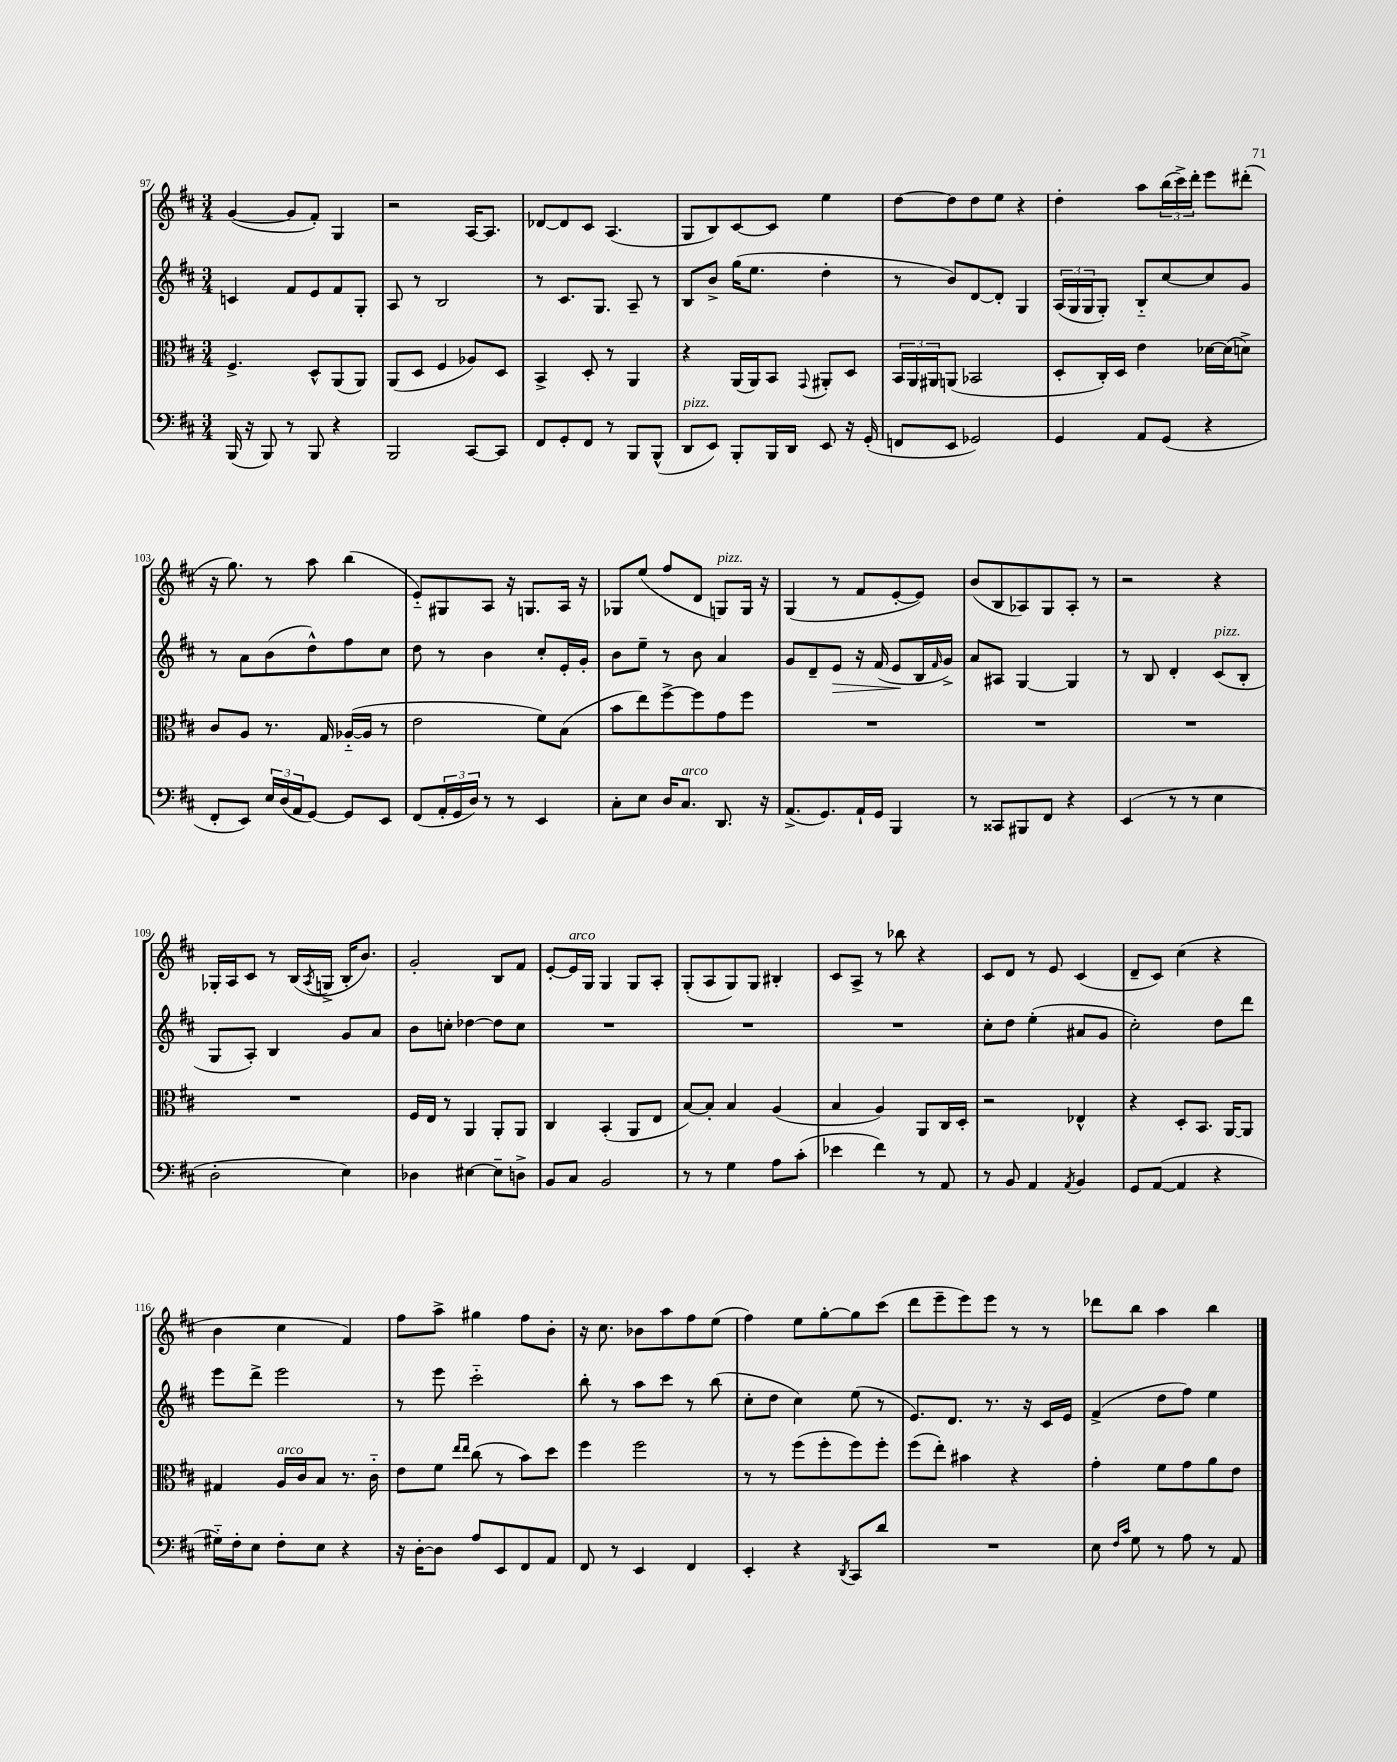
<<
\new StaffGroup <<
\new Staff = "s0" {
    \clef treble \key d \major \numericTimeSignature \time 3/4
    g'4~( g'8 fis'8-.) g4 |
    r2 a16~ a8. |
    des'8~ des'8 cis'8 a4.( |
    g8 b8) cis'8~ cis'8 e''4 |
    d''8~ d''8 d''8 e''8 r4 |
    d''4-. a''8 \tuplet 3/2 { b''16( cis'''16->) d'''16-. } e'''8 dis'''8-.( |
    r16 g''8.) r8 a''8 b''4( |
    e'8-_) gis8 a8 r16 g8. a16 r16 |
    ges8 e''8( fis''8 d'8 g8^\markup { \italic "pizz." }) g16 r16 |
    g4( r8 fis'8 e'8~-. e'8) |
    b'8( b8 aes8) g8 aes8-. r8 |
    r2 r4 |
    ges16-. a16 cis'8 r8 b16( \acciaccatura { a8 } g16-> b16-. b'8.) |
    g'2-. b8 fis'8 |
    e'8~-. e'16^\markup { \italic "arco" } g16 g4 g8 a8-. |
    g8-.( a8 g8) g8 bis4-. |
    cis'8 a8-> r8 bes''8 r4 |
    cis'8 d'8 r8 e'8 cis'4( |
    d'8-- cis'8) cis''4( r4 |
    b'4 cis''4 fis'4) |
    fis''8 a''8-> gis''4 fis''8 b'8-. |
    r16 cis''8. bes'8 a''8 fis''8 e''8( |
    fis''4) e''8 g''8~-. g''8 cis'''8( |
    d'''8 e'''8-- e'''8) e'''8 r8 r8 |
    des'''8 b''8 a''4 b''4 \bar "|." |
}
\new Staff = "s1" {
    \clef treble \key d \major \numericTimeSignature \time 3/4
    c'4 fis'8 e'8 fis'8 g8-. |
    a8 r8 b2 |
    r8 cis'8. g8. a8-- r8 |
    b8 b'8-> g''16( e''8. d''4-. |
    r8 b'8) d'8~ d'8-. g4 |
    \tuplet 3/2 { a16( g16 g16 } g8-.) b8-_ cis''8~ cis''8 g'8 |
    r8 a'8 b'8( d''8-^) fis''8 cis''8 |
    d''8 r8 b'4 cis''8-. e'16-. g'16-. |
    b'8 e''8-- r8 b'8 a'4 |
    g'8 d'8-- e'8\> r16 fis'16( e'8\! b16 \grace { fis'16 } g'16->) |
    a'8 ais8 g4~ g4 |
    r8 b8 d'4-. cis'8^\markup { \italic "pizz." }( b8-. |
    g8 a8-.) b4 g'8 a'8 |
    b'8 c''8-. des''4~ des''8 c''8 |
    R2. |
    R2. |
    R2. |
    cis''8-. d''8 e''4-.( ais'8 g'8 |
    cis''2-.) d''8 d'''8 |
    e'''8 d'''8-> e'''2 |
    r8 e'''8 cis'''2-_ |
    b''8-. r8 a''8 cis'''8 r8 b''8( |
    cis''8-. d''8 cis''4) e''8( r8 |
    e'8.) d'8. r8. r16 cis'16 e'16 |
    fis'4->( d''8 fis''8) e''4 \bar "|." |
}
\new Staff = "s2" {
    \clef alto \key d \major \numericTimeSignature \time 3/4
    fis4.-> d8-^ a,8( a,8) |
    a,8( d8 fis4 aes8) d8 |
    b,4-> d8-. r8 a,4 |
    r4 a,16( a,16) b,8 \appoggiatura { g,8 } ais,8-. d8 |
    \tuplet 3/2 { b,16 a,16 ais,16 } a,8( bes,2 |
    d8-. cis16-.) d16 e'4 des'16~ des'16( d'8->) |
    cis'8 a8 r8. g16 aes16~-_( aes16 r8 |
    e'2 fis'8) b8( |
    b'8 e''8) fis''8~-> fis''8 g'8 fis''8 |
    R2. |
    R2. |
    R2. |
    R2. |
    fis16 e16 r8 a,4 a,8-. a,8 |
    cis4 b,4-.( a,8 e8 |
    b8~) b8-. b4 a4( |
    b4 a4) a,8 cis16 d16-. |
    r2 ees4-^ |
    r4 d8-. b,8. a,16~ a,8 |
    gis4 a16^\markup { \italic "arco" } cis'16 b8 r8. cis'16-_ |
    e'8 fis'8 \grace { e''16 e''16 } cis''8( r8 b'8) d''8 |
    fis''4 fis''2 |
    r8 r8 fis''8( fis''8-. fis''8) fis''8-. |
    fis''8( e''8-.) bis'4 r4 |
    g'4-. fis'8 g'8 a'8 e'8 \bar "|." |
}
\new Staff = "s3" {
    \clef bass \key d \major \numericTimeSignature \time 3/4
    b,,16( r16 b,,8) r8 b,,8 r4 |
    b,,2 cis,8~ cis,8 |
    fis,8 g,8-. fis,8 r8 b,,8 b,,8-^( |
    d,8^\markup { \italic "pizz." } e,8) b,,8-. b,,16 d,16 e,8 r16 g,16-.( |
    f,8 e,8 ges,2) |
    g,4 a,8 g,8( r4 |
    fis,8-. e,8) \tuplet 3/2 { e16 d16( a,16 } g,8~) g,8 e,8 |
    fis,8( \tuplet 3/2 { a,16-. g,16 d16) } r8 r8 e,4 |
    cis8-. e8 d16 cis8.^\markup { \italic "arco" } d,8. r16 |
    a,8.->( g,8.) a,16-! g,16 b,,4 |
    r8 cisis,8 bis,,8 fis,8 r4 |
    e,4( r8 r8 e4 |
    d2-. e4) |
    des4 eis4~ eis8-- d8-> |
    b,8 cis8 b,2 |
    r8 r8 g4 a8 cis'8-.( |
    ees'4 fis'4) r8 a,8 |
    r8 b,8 a,4 \acciaccatura { a,8 } b,4 |
    g,8 a,8~( a,4 r4 |
    gis16-_) fis16-. e8 fis8-. e8 r4 |
    r16 d16~-. d8 a8 e,8 fis,8 a,8 |
    fis,8 r8 e,4 fis,4 |
    e,4-. r4 \acciaccatura { d,8 } cis,8 d'8 |
    R2. |
    e8 \grace { fis16 cis'16 } g8 r8 a8 r8 a,8 \bar "|." |
}
>>
>>
\layout { \context { \Score currentBarNumber = #97 } }
